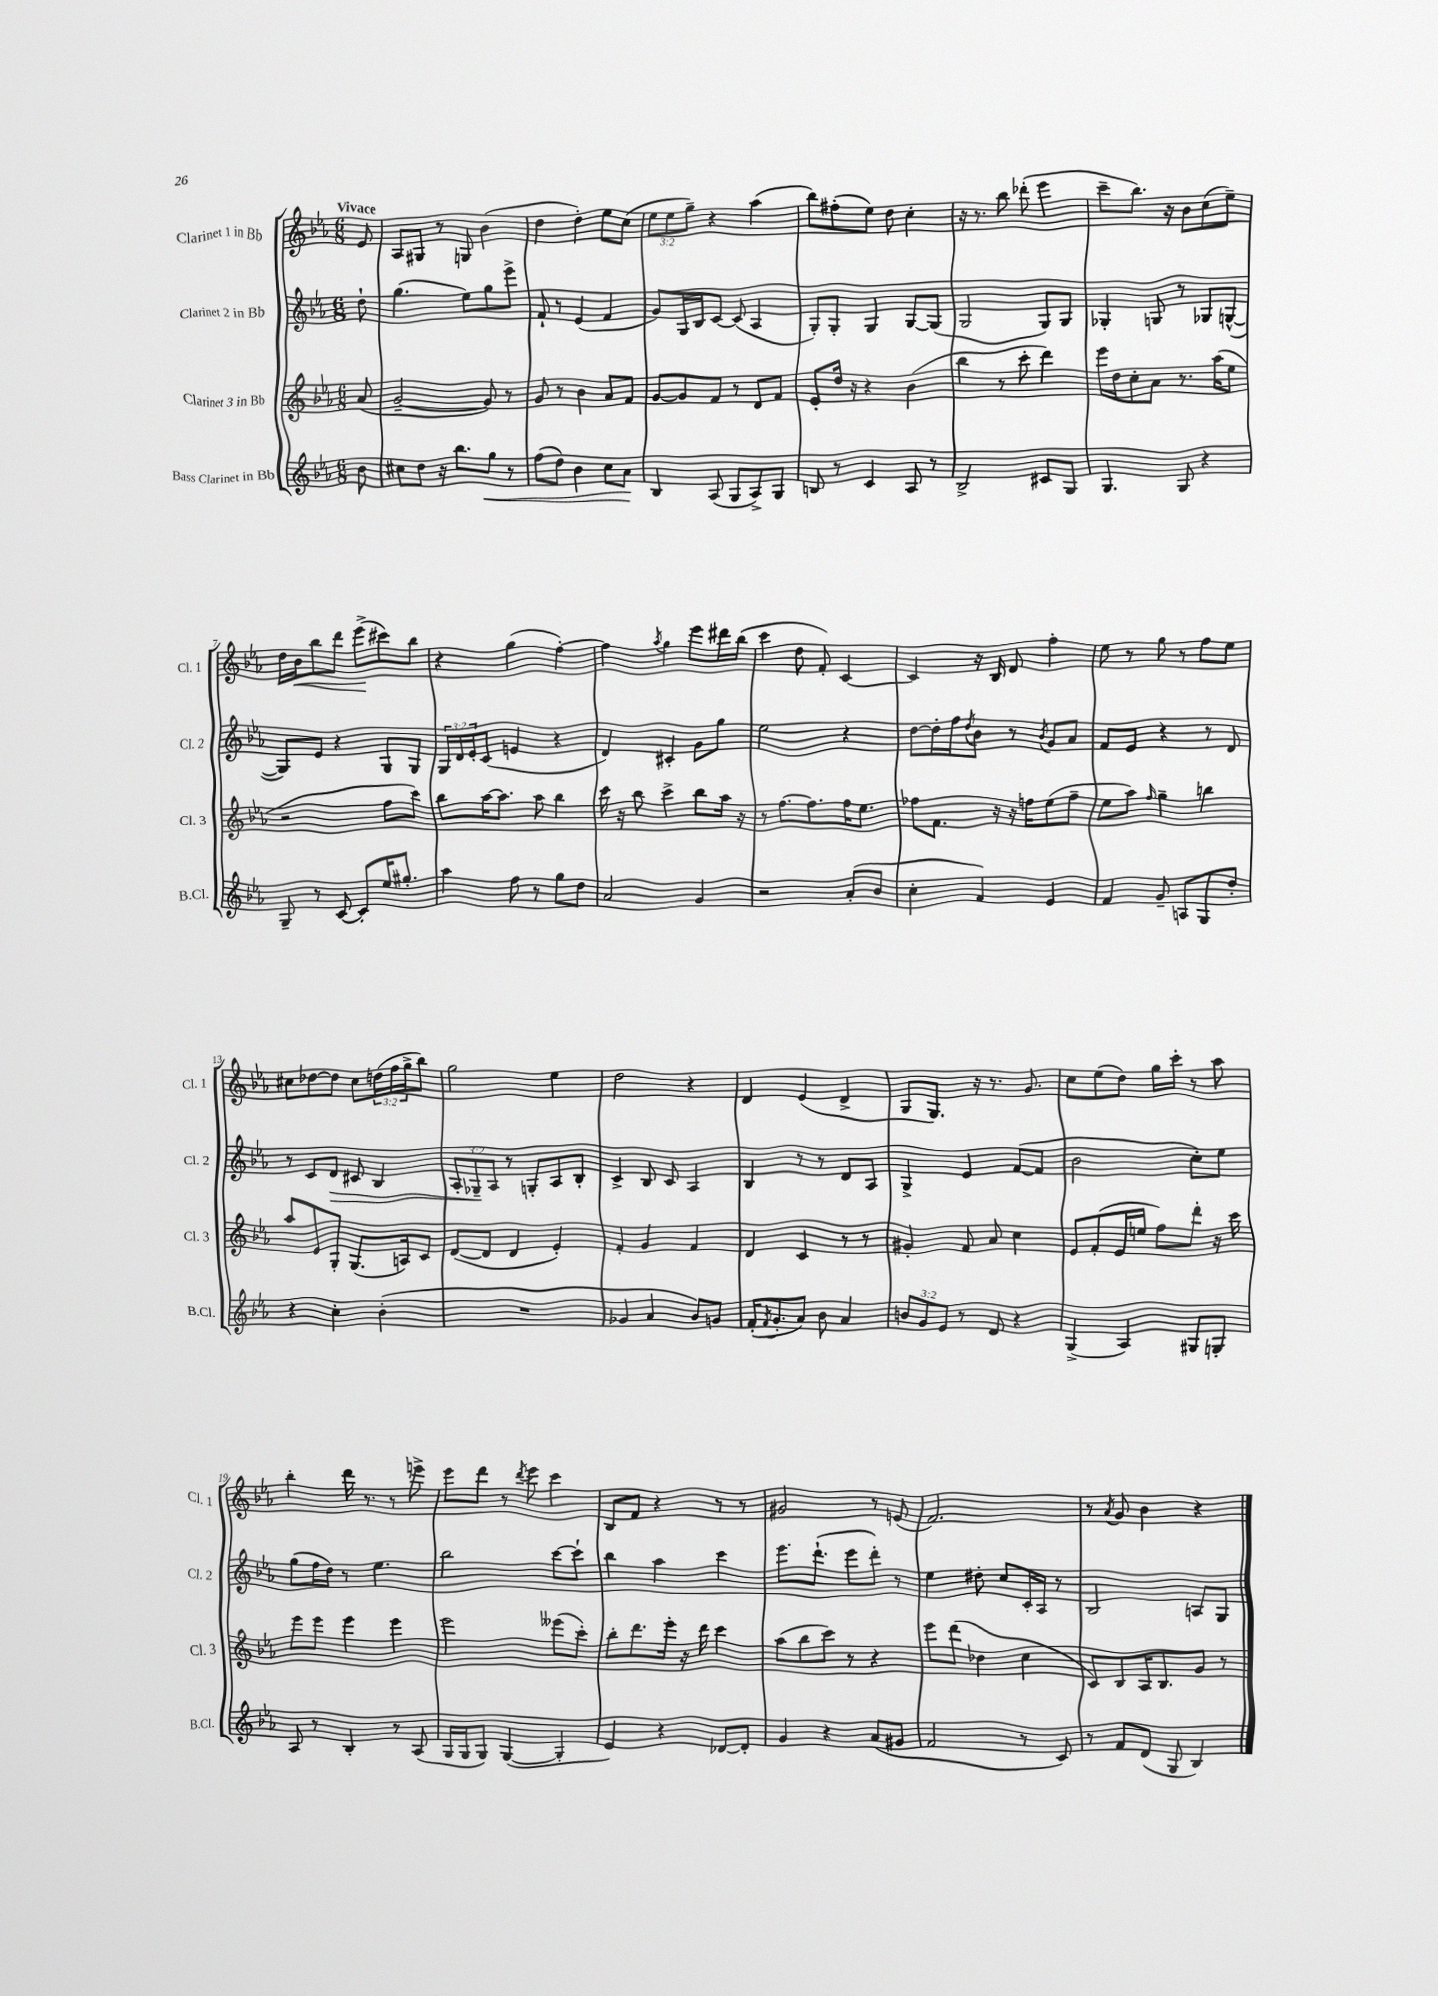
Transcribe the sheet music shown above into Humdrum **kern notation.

**kern	**dynam	**kern	**kern	**dynam	**kern	**dynam
*part4	*part4	*part3	*part2	*part2	*part1	*part1
*staff4	*staff4	*staff3	*staff2	*staff2	*staff1	*staff1
*I"Bass Clarinet in Bb	*	*I"Clarinet 3 in Bb	*I"Clarinet 2 in Bb	*	*I"Clarinet 1 in Bb	*
*I'B.Cl.	*	*I'Cl. 3	*I'Cl. 2	*	*I'Cl. 1	*
*clefG2	*	*clefG2	*clefG2	*	*clefG2	*
*k[b-e-a-]	*	*k[b-e-a-]	*k[b-e-a-]	*	*k[b-e-a-]	*
*M6/8	*	*M6/8	*M6/8	*	*M6/8	*
=	=	=	=	=	=	=
!	!	!	!	!	!LO:TX:a:B:t=Vivace	!
8b-\	.	(8a-/	8dd`\	.	8e-/	.
=1	=1	=1	=1	=1	=1	=1
8cc#X\L	.	[2g~/	(4.gg\	.	8A-/L	.
8dd\J	.	.	.	.	8G#X/J	.
16r	.	.	.	.	8r	.
8.bb-\L	.	.	.	.	.	.
.	.	.	8ee-\L)	.	8Gn/	.
!	!LO:HP:b	!	!	!	!	!
8gg\J	<	8g/])	8gg\	.	(4b-\	.
8r	.	8r	8eee-^\J	.	.	.
=2	=2	=2	=2	=2	=2	=2
(8ff\L	.	8g/	8f`/	.	4dd\	.
8dd\J)	.	8r	8r	.	.	.
4b-\	.	4b-\	(4e-/	.	4dd'\)	.
8cc\L	.	8a-/L	4f/	.	8ee-\L	.
8a-\J	.	8f/J	.	.	(8cc\J	.
.	[	.	.	.	.	.
=3	=3	=3	=3	=3	=3	=3
4B-/	.	[8g/L	8g/L)	.	12ee-\L	.
.	.	.	.	.	12ee-\	.
.	.	8g/]	16G/L	.	.	.
.	.	.	.	.	12gg~\J)	.
.	.	.	16B-/J	.	.	.
(8A-/	.	8f/J	[8c/J	.	4r	.
8G/L	.	8r	(8c/]	.	.	.
8A-^/)	.	8d/L	4A-/	.	(4aa-\	.
8G/J	.	8f/J	.	.	.	.
=4	=4	=4	=4	=4	=4	=4
8Bn/	.	8e-'/L	8G'/L)	.	8bb-\L)	.
8r	.	16dd/Jk	8G'/J	.	(8ff#X'\	.
.	.	16r	.	.	.	.
4c/	.	4r	4G/	.	8ee-\J)	.
.	.	.	.	.	8dd\	.
8A-/	.	(4b-\	[8G/L	.	4cc'\	.
8r	.	.	(8G/J]	.	.	.
=5	=5	=5	=5	=5	=5	=5
2B-^/	.	4bb-\	2G/	.	16r	.
.	.	.	.	.	8.r	.
.	.	8r	.	.	8bb-\	.
.	.	8ccc'\	.	.	(8ddd-X'\	.
8c#X/L	.	4ddd\)	8G/L)	.	4eee-\	.
8G/J	.	.	8G/J	.	.	.
=6	=6	=6	=6	=6	=6	=6
4.G/	.	16eee-\LL	4G-X'/	.	8ccc~\L	.
.	.	16dd\J	.	.	.	.
.	.	8cc'\	.	.	8.bb-\J)	.
.	.	8a-\J	8Gn/	.	.	.
.	.	.	.	.	16r	.
8G/	.	8.r	8r	.	8b-\L	.
4r	.	.	8G-X/L	.	(8cc\	.
.	.	(16aa-\KL	.	.	.	.
.	.	8ee-\J	([8Gn^^/J	.	8ee-~\J)	.
!!LO:LB:g=z
=7	=7	=7	=7	=7	=7	=7
8G~/	.	2r	8G/L])	.	16dd\LL	.
!	!	!	!	!	!	!LO:HP:b
.	.	.	.	.	16b-\J	<
8r	.	.	8e-/J	.	8bb-\	.
[8c/	.	.	4r	.	8ddd\J	.
8c'/L]	.	.	.	.	(8eee-^\L	.
16ee-/K	.	8ff\L	8G/L	.	8ccc#X\)	[
8.gg#X'/J	.	.	.	.	.	.
.	.	8ccc\J)	8G/J	.	8bb-\J	.
=8	=8	=8	=8	=8	=8	=8
4aa-\	.	8bb-\L	24G/LL	.	4r	.
.	.	.	24d/	.	.	.
.	.	.	24e-'/J	.	.	.
.	.	[16aa-\K	(8c/J	.	.	.
.	.	8.aa-\J]	.	.	.	.
8ff\	.	.	4en/	.	(4gg\	.
8r	.	8aa-\	.	.	.	.
8gg\L	.	4bb-\	4r	.	[4ff'\)	.
8dd\J	.	.	.	.	.	.
=9	=9	=9	=9	=9	=9	=9
2a-/	.	16ccc\	4d/)	.	4ff\]	.
.	.	16r	.	.	.	.
.	.	8bb-\	.	.	.	.
.	.	.	.	.	8qaa-/	.
.	.	4ccc^\	4c#X'/	.	4gg\	.
4g/	.	8bb-\L	8g\L	.	8eee-\L	.
.	.	16aa-\Jk	8gg\J	.	16ddd#X\L	.
.	.	16r	.	.	(16bb-\JJ	.
=10	=10	=10	=10	=10	=10	=10
2r	.	8r	2ee-\	.	4ccc\	.
.	.	[8.ff\L	.	.	.	.
.	.	.	.	.	8dd\	.
.	.	8.ff\]	.	.	.	.
.	.	.	.	.	8f'/)	.
(8a-'/L	.	16ff\K	4r	.	[4c/	.
.	.	8.ee-\J	.	.	.	.
8b-/J	.	.	.	.	.	.
=11	=11	=11	=11	=11	=11	=11
4cc'\	.	8ff-X\L	[8dd\L	.	4c/]	.
.	.	8.f\J	16dd'\L]	.	.	.
.	.	.	16ff\J	.	.	.
.	.	.	8qdd/	.	.	.
4f/)	.	.	8b-\J	.	16r	.
.	.	16r	.	.	16B-/	.
.	.	16r	8r	.	8d/	.
.	.	16ffn\KL	.	.	.	.
.	.	.	8qb-/	.	.	.
4e-/	.	(8ee-\	8g/L	.	4ff'\	.
.	.	8ff~\J	8a-/J	.	.	.
=12	=12	=12	=12	=12	=12	=12
4f/	.	8ee-\L	8f/L	.	8ee-\	.
.	.	8aa-\J)	8e-/J	.	8r	.
.	.	16qqff/	.	.	.	.
8g~/	.	4gg~\	4r	.	8gg\	.
8An/L	.	.	.	.	8r	.
8G/	.	4bbn\	8r	.	8ff\L	.
8dd'/J	.	.	8d/	.	8ee-\J	.
!!LO:LB:g=z
=13	=13	=13	=13	=13	=13	=13
4r	.	8aa-/L	8r	.	8cc#X\L	.
.	.	8e-/	8c/L	.	[8dd-X\	.
!	!	!	!	!LO:HP:b	!	!
4cc'\	.	8G'/J	8d/J	>	8dd-\J]	.
.	.	(8.G/L	8c#X/	.	8cc#\L	.
(4b-'\	.	.	4B-/	.	(24ddn\L	.
.	.	.	.	.	24ff\	.
.	.	16An/k)	.	.	.	.
.	.	.	.	.	24gg^\J	.
.	.	8c/J	.	.	8bb-\J)	.
=14	=14	=14	=14	=14	=14	=14
2.r	.	([8d/L	12A-'/L	.	2gg\	.
.	.	.	12G-X~/	.	.	.
.	.	8d/J]	.	.	.	.
.	.	.	12A-/J	]	.	.
.	.	4d/	8r	.	.	.
.	.	.	8Gn'/L	.	.	.
.	.	4e-'/)	8A-/	.	4ee-\	.
.	.	.	8B-'/J	.	.	.
=15	=15	=15	=15	=15	=15	=15
4g-X/	.	4f'/	4c^/	.	2dd\	.
4a-/	.	4g/	8B-/	.	.	.
.	.	.	8c/	.	.	.
8b-/L)	.	4f/	4A-/	.	4r	.
8gn/J	.	.	.	.	.	.
=16	=16	=16	=16	=16	=16	=16
(16f'/KL	.	4d/	4B-/	.	4d/	.
8qf/	.	.	.	.	.	.
8.g'/	.	.	.	.	.	.
8a-/J)	.	4c/	8r	.	(4e-/	.
8b-\	.	.	8r	.	.	.
4a-/	.	8r	8d/L	.	4d^/	.
.	.	8r	8A-/J	.	.	.
=17	=17	=17	=17	=17	=17	=17
12bn/L	.	4g#X'/	4G^/	.	8G/L	.
12g/	.	.	.	.	.	.
.	.	.	.	.	8.G/J)	.
12e-/J	.	.	.	.	.	.
8r	.	8f/	4e-/	.	.	.
.	.	.	.	.	16r	.
8d/	.	8a-/	.	.	8.r	.
4r	.	4cc\	([8f/L	.	.	.
.	.	.	.	.	8.g/	.
.	.	.	8f/J]	.	.	.
=18	=18	=18	=18	=18	=18	=18
(4G^/	.	8e-/L	2b-\	.	8cc\L	.
.	.	(8f'/	.	.	(8ee-\	.
4A-/)	.	16e-/L	.	.	8dd\J)	.
.	.	16een/JJ	.	.	.	.
.	.	8ff\L)	.	.	16gg\LL	.
.	.	.	.	.	16ccc'\JJ	.
8G#X/L	.	8ddd'\J	8cc'\L)	.	8r	.
8Gn'/J	.	16r	8ee-\J	.	8aa-\	.
.	.	16ccc\	.	.	.	.
!!LO:LB:g=z
=19	=19	=19	=19	=19	=19	=19
8A-/	.	8eee-\L	(8gg\L	.	4bb-'\	.
8r	.	8eee-\J	16ff\L	.	.	.
.	.	.	16dd\JJ)	.	.	.
4B-'/	.	4eee-\	8r	.	16ddd\	.
.	.	.	.	.	8.r	.
.	.	.	4.ee-\	.	.	.
8r	.	4eee-\	.	.	8r	.
(8A-/	.	.	.	.	8eeen^\	.
=20	=20	=20	=20	=20	=20	=20
16G/LL	.	2eee-\	2bb-\	.	8eee-\L	.
16G/J	.	.	.	.	.	.
8G/J)	.	.	.	.	8ddd\J	.
([4G/	.	.	.	.	8r	.
.	.	.	.	.	8qddd/	.
.	.	.	.	.	8eee-\	.
4G'/]	.	(8eee--X\L	[8ccc\L	.	4ccc\	.
.	.	8ccc'\J)	8ccc`\J]	.	.	.
=21	=21	=21	=21	=21	=21	=21
4e-/)	.	8bb-'\L	4bb-\	.	8B-/L	.
.	.	8.ddd\	.	.	8f/J	.
4r	.	.	4aa-\	.	4r	.
.	.	16eee-'\Jk	.	.	.	.
.	.	16r	.	.	.	.
.	.	16ddd\	.	.	.	.
[8d-X/L	.	4ccc\	4ccc\	.	8r	.
8d-'/J]	.	.	.	.	8r	.
=22	=22	=22	=22	=22	=22	=22
4g/	.	(8aa-\L	8.eee-\L	.	2g#X/	.
.	.	8bb-\	.	.	.	.
.	.	.	(8.ddd`\J	.	.	.
4r	.	8ccc\J)	.	.	.	.
.	.	8r	8eee-\L	.	.	.
(8a-/L	.	4r	8ddd'\J)	.	8r	.
8g#X/J	.	.	8r	.	(8en/	.
=23	=23	=23	=23	=23	=23	=23
2f/	.	8eee-\L	4ee-\	.	2.f/)	.
.	.	(8ddd\J	.	.	.	.
.	.	4dd-X\	8dd#X'\	.	.	.
.	.	.	8cc/L	.	.	.
8r	.	4cc\	16c'/L	.	.	.
.	.	.	16A-/JJ	.	.	.
8c/)	.	.	8r	.	.	.
=24	=24	=24	=24	=24	=24	=24
8r	.	8c/L)	2B-/	.	8r	.
.	.	.	.	.	8qa-/	.
8f/L	.	8B-/	.	.	8g/	.
(8d/J	.	16A-/K	.	.	4b-\	.
.	.	8.B-/	.	.	.	.
8G/	.	.	.	.	.	.
4B-/)	.	8g/J	8An/L	.	4r	.
.	.	8r	8G/J	.	.	.
==	==	==	==	==	==	==
*-	*-	*-	*-	*-	*-	*-
